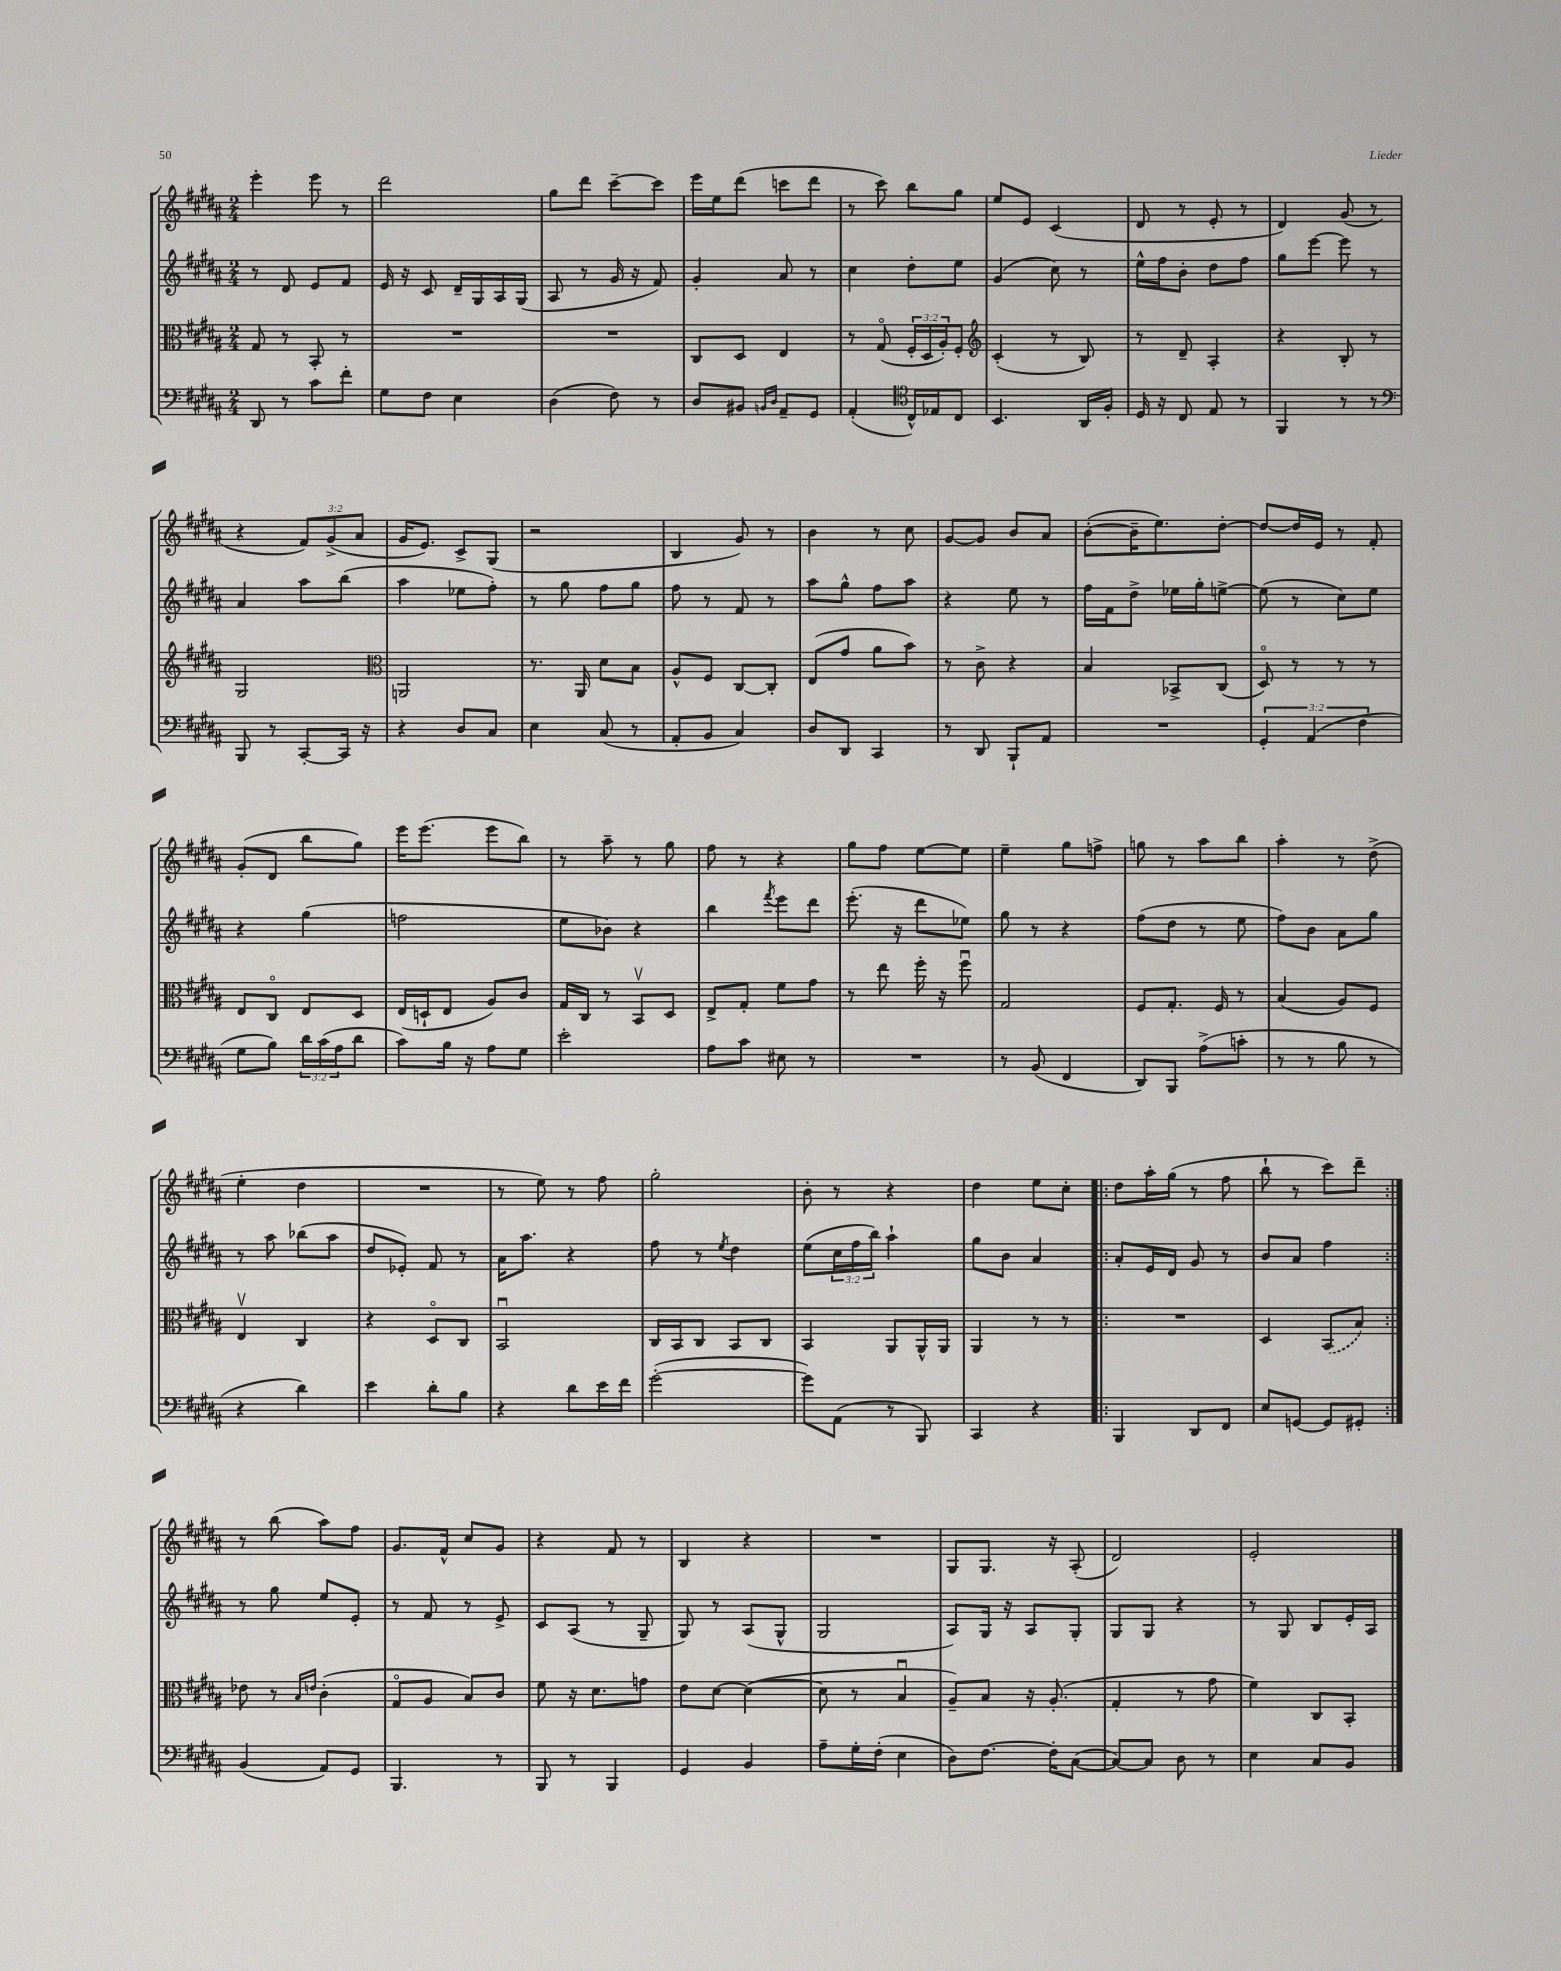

**kern	**kern	**kern	**kern
*staff4	*staff3	*staff2	*staff1
*clefF4	*clefC3	*clefG2	*clefG2
*k[f#c#g#d#a#]	*k[f#c#g#d#a#]	*k[f#c#g#d#a#]	*k[f#c#g#d#a#]
*M2/4	*M2/4	*M2/4	*M2/4
8DD#	8G#	8r	4eee'
8r	8r	8d#	.
8c#	8BB'	8e	8eee
8f#'	8r	8f#	8r
=	=	=	=
8G#	2r	16e	2ddd#
.	.	16r	.
8F#	.	8c#	.
4E	.	16d#~	.
.	.	16G#	.
.	.	16A#	.
.	.	(16G#	.
=	=	=	=
(4D#	2r	8A#	8gg#
.	.	8r	8ddd#
8F#)	.	16g#	[8ccc#~
.	.	16r	.
8r	.	8f#)	8ccc#]
=	=	=	=
8D#	8C#	4g#'	16eee
.	.	.	16ee
8BB#	8D#	.	(8ddd#
16qqBB	.	.	.
16qqD#	.	.	.
8AA#~	4E	8a#	8ccc
8GG#	.	8r	8ddd#
=	=	=	=
(4AA#'	8r	4cc#	8r
.	(8G#o	.	8ccc#)
*clefC4	*	*	*
16C#^^)	24F#'	8dd#'	8bb
.	24D#	.	.
16E-	.	.	.
.	24A#')	.	.
8C#	8F#'	8ee	8gg#
=	=	=	=
*	*clefG2	*	*
4.BB	(4c#'	(4g#	8ee
.	.	.	8e
.	8r	8cc#)	(4c#
16AA#	8B)	8r	.
16F#'	.	.	.
=	=	=	=
16D#	8r	16ee^^	8d#
16r	.	16ff#	.
8C#	8d#~	8b'	8r
8E	4A#'	8dd#	8e'
8r	.	8ff#	8r
=	=	=	=
4FF#	4r	8gg#	4d#)
.	.	[8eee	.
8r	8B'	8eee]	(8g#
8r	8r	8r	8r
=	=	=	=
*clefF4	*	*	*
8BBB	2G#	4a#	4r
8r	.	.	.
[8CC#'	.	8aa#	12f#)
.	.	.	(12g#^
16CC#]	.	(8bb	.
.	.	.	12a#
16r	.	.	.
=	=	=	=
*	*clefC3	*	*
4r	2AA	4aa#	16g#
.	.	.	8.e)
8D#	.	8ee-	8c#^
8C#	.	8ff#')	(8G#
=	=	=	=
4E	8.r	8r	2r
.	.	8gg#	.
.	16AA#	.	.
(8C#	8d#	8ff#	.
8r	8B	8gg#	.
=	=	=	=
8AA#'	8A#^^	8ff#	4B
8BB	8F#	8r	.
4C#)	[8C#	8f#	8g#)
.	8C#']	8r	8r
=	=	=	=
8D#	(8E	8aa#	4b
8DD#	8g#	8gg#^^	.
4CC#	8a#	8ff#	8r
.	8b)	8aa#	8cc#
=	=	=	=
8r	8r	4r	[8g#
8DD#	8c#^	.	8g#]
8BBB`	4r	8ee	8b
8AA#	.	8r	8a#
=	=	=	=
2r	4B	16ff#	([8b'
.	.	16f#	.
.	.	8dd#^	16b~]
.	.	.	8.ee)
.	8BB-^	16ee-	.
.	.	16gg#'	.
.	(8C#	[8ee^	[8dd#'
=	=	=	=
6GG#'	8D#o)	(8ee]	8dd#_
.	8r	8r	16dd#]
(6AA#	.	.	.
.	.	.	16e
.	8r	8cc#)	8r
6F#	.	.	.
.	8r	8ee	8f#'
=	=	=	=
8G#	8E	4r	(8g#'
8B)	8C#o	.	8d#
24d#	8E	(4gg#	8bb
(24c#	.	.	.
24A#	.	.	.
8d#	8D#	.	8gg#)
=	=	=	=
8c#)	(16E	2ff	16eee
.	16D`	.	(8.eee
16B	8E	.	.
16r	.	.	.
8A#	8A#)	.	8eee
8G#	8c#	.	8bb)
=	=	=	=
2e'	16G#	8ee	8r
.	16C#	.	.
.	8r	8b-)	8aa#~
.	8BBv	4r	8r
.	8D#	.	8gg#
=	=	=	=
8A#	8E^	4bb	8ff#
8c#	8G#'	.	8r
.	.	8qfff#	.
8E#	8f#	8eee	4r
8r	8g#	8ddd#	.
=	=	=	=
2r	8r	(8.eee'	8gg#
.	8ee	.	8ff#
.	.	16r	.
.	16ff#'	8ddd#	[8ee
.	16r	.	.
.	8ff#u	8ee-)	8ee]
=	=	=	=
8r	2G#	8gg#	4ee~
(8BB	.	8r	.
4FF#	.	4r	8gg#
.	.	.	8ff^
=	=	=	=
8DD#)	8F#	(8ff#	8gg
8BBB	8.G#'	8dd#	8r
(8A#^	.	8r	8aa#
.	16F#	.	.
8c'	8r	8ee	8bb
=	=	=	=
8r	(4B	8ff#)	4aa#'
8r	.	8b	.
8B	8A#)	8a#	8r
8r	8F#	8gg#	(8dd#^
=	=	=	=
4r	4Ev	8r	4ee'
.	.	8aa#	.
4d#)	4C#	(8bb-	4dd#
.	.	8aa#	.
=	=	=	=
4e	4r	8dd#	2r
.	.	8e-')	.
8d#'	8D#o	8f#	.
8B	8C#	8r	.
=	=	=	=
4r	2BBu	16a#	8r
.	.	8.aa#	.
.	.	.	8ee)
8d#	.	4r	8r
16e	.	.	8ff#
16f#	.	.	.
=	=	=	=
([2g#'	16C#	8ff#	2gg#'
.	16BB	.	.
.	8C#	8r	.
.	.	8qee	.
.	8BB	4dd#	.
.	8C#	.	.
=	=	=	=
8g#])	4BB	(8ee	8b'
(8AA#	.	24cc#	8r
.	.	24ff#	.
.	.	24bb)	.
8r	8AA#	4aa#`	4r
8BBB)	16AA#^^	.	.
.	16AA#	.	.
=	=	=	=
4CC#	4AA#	8gg#	4dd#
.	.	8b	.
4r	8r	4a#	8ee
.	8r	.	8cc#'
=!|:	=!|:	=!|:	=!|:
4BBB	2r	8a#'	8dd#
.	.	16e	16aa#'
.	.	16d#	(16gg#
8DD#	.	8g#	8r
8FF#	.	8r	8ff#
=	=	=	=
8E	4D#	8b	8bb`
[8GG	.	8a#	8r
8GG]	(8BB	4ff#	8ccc#)
8GG#'	8B)	.	8ddd#~
=:|!	=:|!	=:|!	=:|!
(4BB	8e-	8r	8r
.	8r	8gg#	(8bb
.	16qqB	.	.
.	16qqe	.	.
8AA#)	(4c#'	8ee	8aa#)
8GG#	.	8e'	8ff#
=	=	=	=
4.BBB	8G#o	8r	8.g#
.	8A#	8f#	.
.	.	.	16f#^^
.	8B)	8r	8cc#
8r	8c#	8e^	8g#
=	=	=	=
8BBB	8f#	8c#	4r
8r	16r	(8A#	.
.	8.d#	.	.
4BBB	.	8r	8f#
.	8g	8G#~	8r
=	=	=	=
4GG#	8e	8G#)	4B
.	[8d#	8r	.
4BB	(4d#_	(8A#	4r
.	.	8G#^^	.
=	=	=	=
8A#~	8d#]	2G#	2r
16G#'	8r	.	.
(16F#'	.	.	.
4E	4Bu	.	.
=	=	=	=
8D#)	8A#~)	8A#)	8G#
[8.F#	8B	16G#	8.G#
.	.	16r	.
.	16r	8A#	.
16F#']	(8.A#'	.	16r
([8C#	.	8G#'	(8A#'
=	=	=	=
8C#_)	4G#'	8G#	2d#)
8C#]	.	8G#	.
8D#	8r	4r	.
8r	8g#	.	.
=	=	=	=
4E	4f#)	8r	2e'
.	.	8G#	.
8C#	8C#	8B	.
8BB	8BB'	16e'	.
.	.	16A#	.
==	==	==	==
*-	*-	*-	*-
